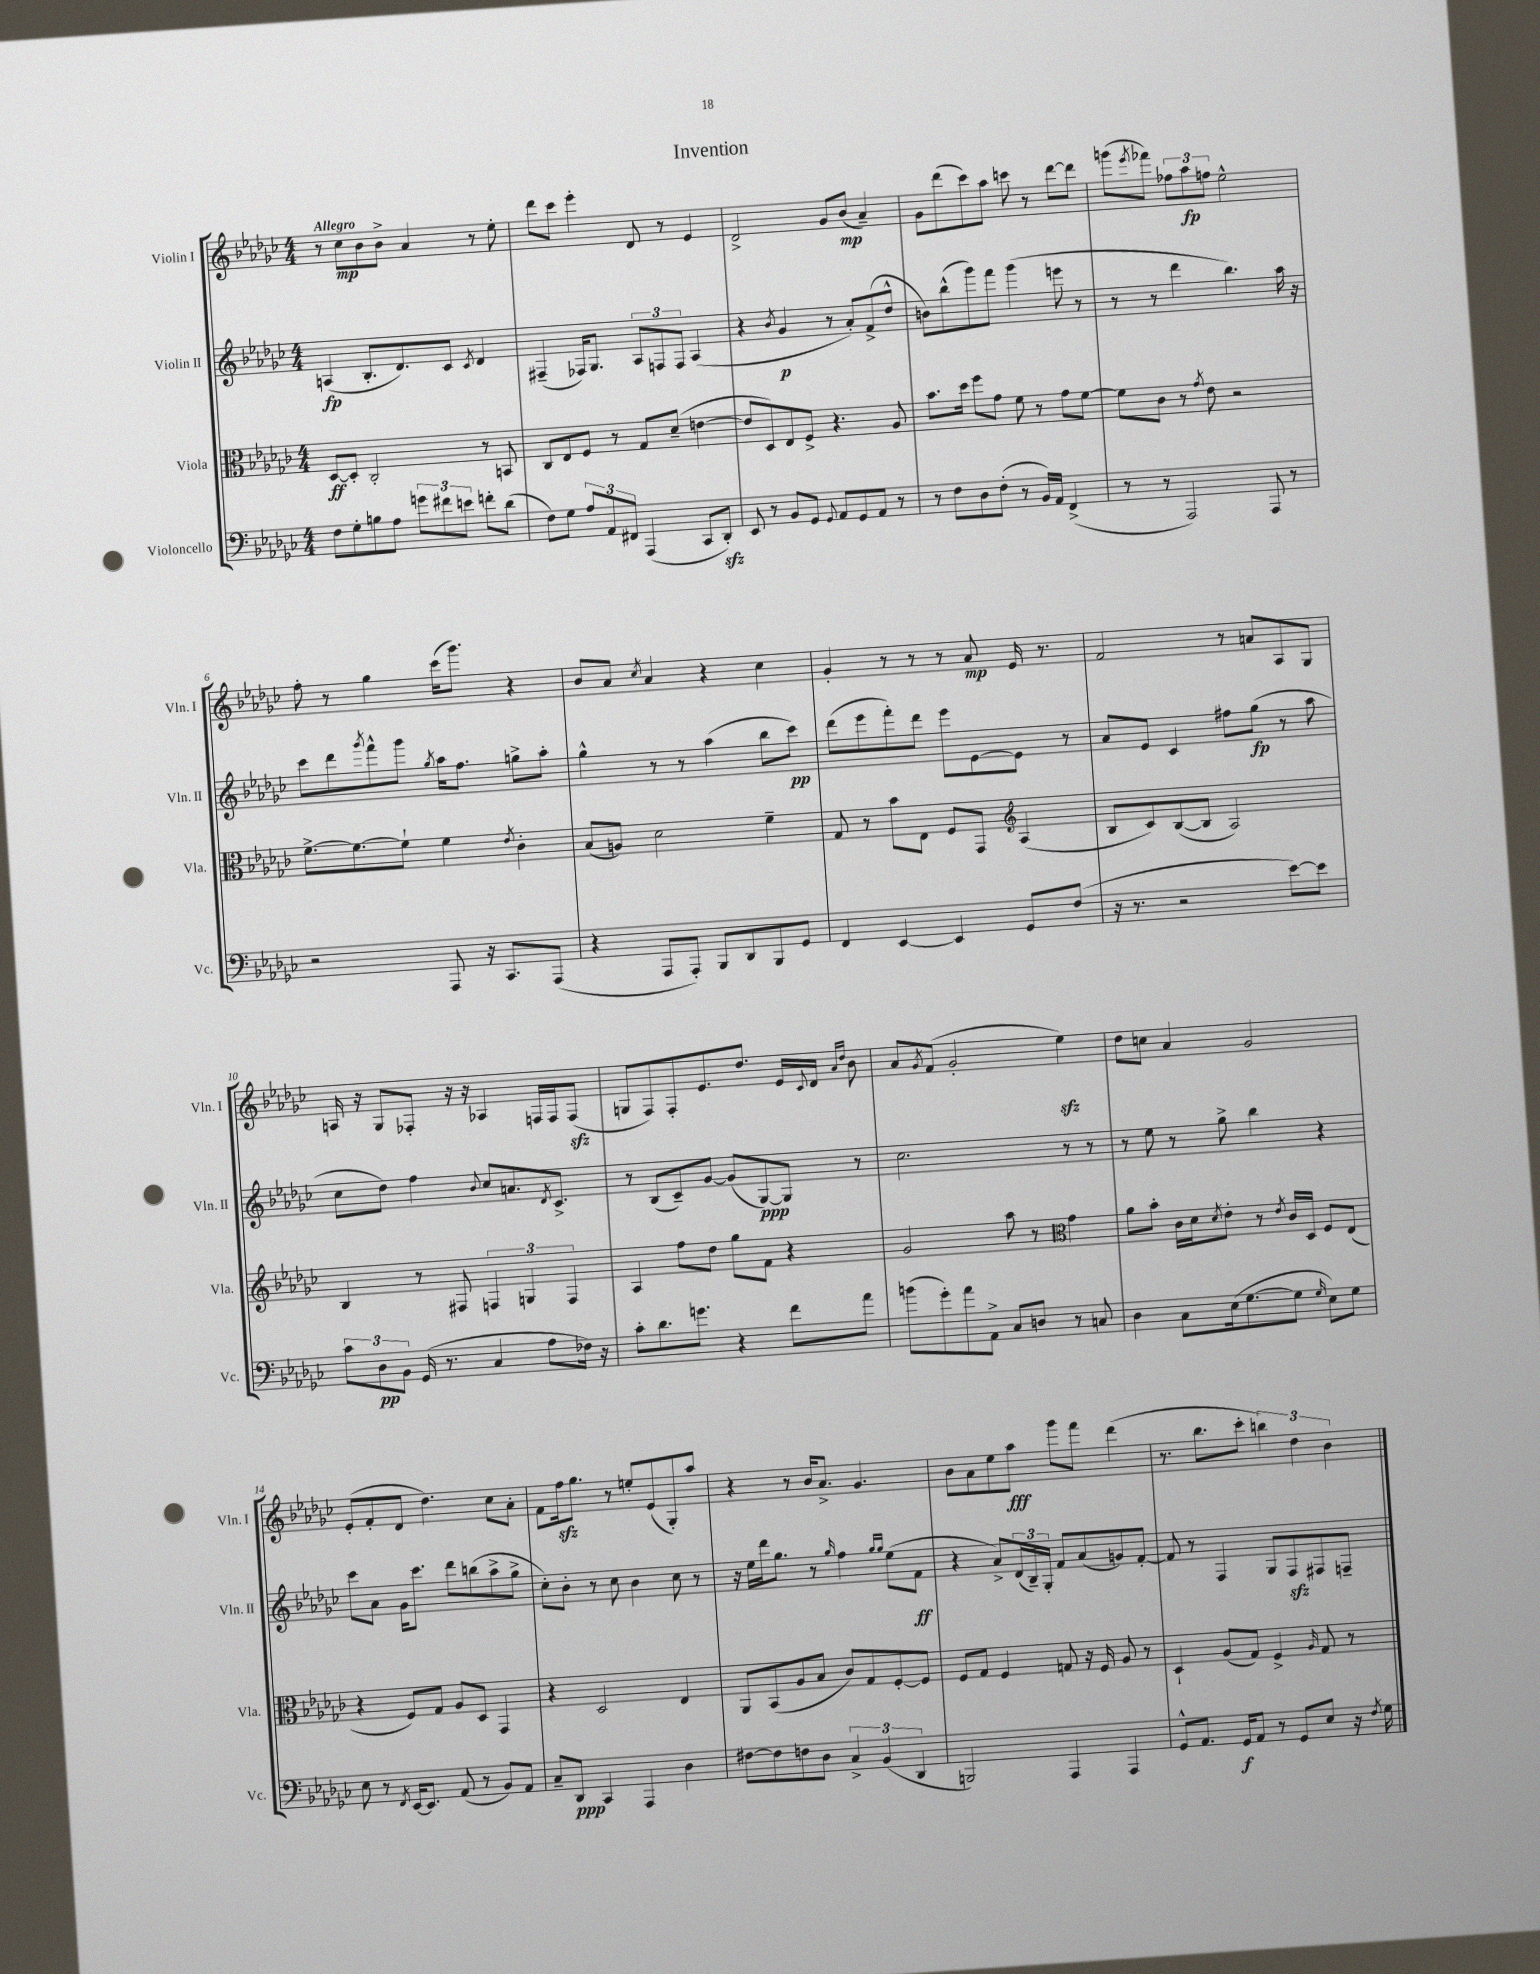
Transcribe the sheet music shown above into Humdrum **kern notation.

**kern	**dynam	**kern	**dynam	**kern	**dynam	**kern	**dynam
*part4	*part4	*part3	*part3	*part2	*part2	*part1	*part1
*staff4	*staff4	*staff3	*staff3	*staff2	*staff2	*staff1	*staff1
*I"Violoncello	*	*I"Viola	*	*I"Violin II	*	*I"Violin I	*
*I'Vc.	*	*I'Vla.	*	*I'Vln. II	*	*I'Vln. I	*
*clefF4	*	*clefC3	*	*clefG2	*	*clefG2	*
*k[b-e-a-d-g-c-]	*	*k[b-e-a-d-g-c-]	*	*k[b-e-a-d-g-c-]	*	*k[b-e-a-d-g-c-]	*
*M4/4	*	*M4/4	*	*M4/4	*	*M4/4	*
=1	=1	=1	=1	=1	=1	=1	=1
!	!	!	!	!	!	!LO:TX:a:B:t=Allegro	!
8F\L	.	[8D-/L	ff	(4An/	fp	8r	.
8G-'\	.	8D-'/J]	.	.	.	8cc-\L	mp
8Bn\	.	2C-'/	.	8.B-'/L	.	8b-\	.
8A-\J	.	.	.	.	.	8b-^\J	.
.	.	.	.	8.d-/)	.	.	.
12gn\L	.	.	.	.	.	4a-/	.
12f#X\	.	.	.	.	.	.	.
.	.	.	.	8c-/J	.	.	.
12en\J	.	.	.	.	.	.	.
.	.	.	.	8qc-/	.	.	.
8fn'\L	.	8r	.	4d-/	.	8r	.
(8d-\J	.	8BBn/	.	.	.	8ee-'\	.
=2	=2	=2	=2	=2	=2	=2	=2
8F\L)	.	8C-/L	.	(4F#X~/	.	8ddd-\L	.
8G-\J	.	8E-/	.	.	.	8ccc-\J	.
12A-/L	.	8F/J	.	16F-X/KL)	.	4eee-'\	.
.	.	.	.	8.G-/J	.	.	.
12AA-/	.	.	.	.	.	.	.
.	.	8r	.	.	.	.	.
12FF#X/J	.	.	.	.	.	.	.
(4AAA-/	.	8G-/L	.	12A-/L	.	8d-/	.
.	.	.	.	12Fn/	.	.	.
.	.	(8d-~/J	.	.	.	8r	.
.	.	.	.	12F/J	.	.	.
8CC-/L	.	[4en\	.	(4A-/	.	4e-/	.
8DD-zz'/J)	.	.	.	.	.	.	.
=3	=3	=3	=3	=3	=3	=3	=3
8EE-/	.	8e/L]	.	4r	.	2d-^/	.
8r	.	8D-/)	.	.	.	.	.
.	.	.	.	8qb-/	.	.	.
8BB-/L	.	8E-/	.	4g-/	p	.	.
8GG-/J	.	8F^/J	.	.	.	.	.
8qqGG-/	.	.	.	.	.	.	.
8AA-/L	.	4.r	.	8r	.	8g-/L	.
8GG-/	.	.	.	8a-'/L)	.	(8b-/J	mp
8AA-/J	.	.	.	(8f^/	.	4a-~/)	.
8r	.	8A-/	.	8dd-^^/J	.	.	.
=4	=4	=4	=4	=4	=4	=4	=4
8r	.	8.b-\L	.	8bn\L)	.	8g-\L	.
8F\L	.	.	.	(8bb-^^\	.	(8ddd-\	.
.	.	16dd-\Jk	.	.	.	.	.
8D-\	.	8ff\L	.	8ggg-\)	.	8ccc-\)	.
(8F'\J	.	8g-\J	.	8fff\J	.	8aa-\J	.
8r	.	8f\	.	(4ggg-\	.	8cccn\	.
16BB-/LL)	.	8r	.	.	.	8r	.
16AA-/JJ	.	.	.	.	.	.	.
(4FF^/	.	8g-\L	.	8eeen\	.	[8ddd-\L	.
.	.	[8f\J	.	8r	.	8ddd-\J]	.
=5	=5	=5	=5	=5	=5	=5	=5
8r	.	8f\L]	.	8r	.	(8gggn\L	.
.	.	.	.	.	.	8qeee-/	.
8r	.	8c-\J	.	8r	.	8fff-X\J)	.
2AAA-/)	.	8r	.	4ddd-\	.	12ff-X\L	.
.	.	.	.	.	.	12aa-\	fp
.	.	8qg-/	.	.	.	.	.
.	.	8e-\	.	.	.	.	.
.	.	.	.	.	.	12ffn\J	.
.	.	2r	.	4.bb-\)	.	2ee-^^\	.
8AAA-/	.	.	.	.	.	.	.
8r	.	.	.	16aa-\	.	.	.
.	.	.	.	16r	.	.	.
!!LO:LB:g=z
=6	=6	=6	=6	=6	=6	=6	=6
2r	.	[8.f^\L	.	8ccc-\L	.	8ff'\	.
.	.	.	.	8ddd-\	.	8r	.
.	.	8.f\_	.	.	.	.	.
.	.	.	.	8qggg-/	.	.	.
.	.	.	.	8fff^^\	.	4gg-\	.
.	.	8f`\J]	.	8ggg-\J	.	.	.
.	.	.	.	8qgg-/	.	.	.
8AAA-/	.	4f\	.	16aa-\KL	.	(16ccc-\KL	.
.	.	.	.	8.ff\J	.	8.ggg-\J)	.
16r	.	.	.	.	.	.	.
8.CC-/L	.	.	.	.	.	.	.
.	.	8qe-/	.	.	.	.	.
.	.	4c-'\	.	8ggn^\L	.	4r	.
(8AAA-/J	.	.	.	8aa-'\J	.	.	.
=7	=7	=7	=7	=7	=7	=7	=7
4r	.	(8B-/L	.	4gg-^^\	.	8b-/L	.
.	.	8An/J)	.	.	.	8a-/J	.
.	.	.	.	.	.	8qcc-/	.
8AAA-/L	.	2d-\	.	8r	.	4a-/	.
8AAA-'/J)	.	.	.	8r	.	.	.
8BBB-/L	.	.	.	(4aa-\	.	4r	.
8DD-/	.	.	.	.	.	.	.
8BBB-/	.	4f~\	.	8bb-\L	.	4cc-\	.
8GG-/J	.	.	.	8ccc-\J)	pp	.	.
=8	=8	=8	=8	=8	=8	=8	=8
4FF/	.	8G-/	.	(8ddd-\L	.	4g-'/	.
.	.	8r	.	8eee-\	.	.	.
[4EE-/	.	8b-\L	.	8fff'\)	.	8r	.
.	.	8E-\J	.	8ddd-\J	.	8r	.
4EE-/]	.	8F/L	.	8eee-\L	.	8r	.
.	.	8GG-/J	.	[8e-\	.	8a-/	mp
*	*	*clefG2	*	*	*	*	*
8GG-/L	.	(4A-/	.	8e-\J]	.	16e-/	.
.	.	.	.	.	.	8.r	.
(8F/J	.	.	.	8r	.	.	.
=9	=9	=9	=9	=9	=9	=9	=9
16r	.	8B-/L	.	8a-/L	.	2f/	.
8.r	.	.	.	.	.	.	.
.	.	8c-/)	.	8e-/J	.	.	.
2r	.	([8B-/	.	4c-/	.	.	.
.	.	8B-/J]	.	.	.	.	.
.	.	2A-/)	.	8ff#X\L	.	8r	.
.	.	.	.	(8gg-\J	fp	8an/L	.
[8e-\L)	.	.	.	8r	.	8A-/	.
8e-\J]	.	.	.	8aa-\	.	8G-/J	.
!!LO:LB:g=z
=10	=10	=10	=10	=10	=10	=10	=10
12c-\L	.	4B-/	.	8cc-\L	.	16An/	.
.	.	.	.	.	.	16r	.
12D-\	pp	.	.	.	.	.	.
.	.	.	.	8dd-\J)	.	8G-/L	.
12BB-\J	.	.	.	.	.	.	.
(16GG-/	.	8r	.	4ff\	.	8F-X'/J	.
8.r	.	.	.	.	.	.	.
.	.	8F#X/	.	.	.	16r	.
.	.	.	.	.	.	16r	.
.	.	.	.	8qqb-/	.	.	.
4C-/	.	6Fn/	.	8cc-/L	.	4A-X/	.
.	.	.	.	8.an/	.	.	.
.	.	6Gn/	.	.	.	.	.
8A-\L	.	.	.	.	.	16Fn/LL	.
.	.	.	.	8qd-/	.	.	.
.	.	.	.	8.c-^/J	.	16F/J	.
.	.	6F/	.	.	.	.	.
16F-X\Jk)	.	.	.	.	.	(8Fzz/J	.
16r	.	.	.	.	.	.	.
=11	=11	=11	=11	=11	=11	=11	=11
8c-'\L	.	4A-/	.	8r	.	8Gn/L	.
8.d-\	.	.	.	(8B-/L	.	8F/)	.
.	.	8ff\L	.	8c-~/)	.	8F'/	.
8.gn\J	.	.	.	.	.	.	.
.	.	8dd-\J	.	[8g-/J	.	8.e-/	.
4r	.	8gg-\L	.	(8g-/L]	.	.	.
.	.	.	.	.	.	8.dd-/J	.
.	.	8f\J	.	[8G-/)	ppp	.	.
8f\L	.	4r	.	8G-/J]	.	16e-/LL	.
.	.	.	.	.	.	8qqc-/	.
.	.	.	.	.	.	16d-/JJ	.
.	.	.	.	.	.	16qqa-/LL	.
.	.	.	.	.	.	16qqdd-/JJ	.
8a-\J	.	.	.	8r	.	8b-\	.
=12	=12	=12	=12	=12	=12	=12	=12
(8bn\L	.	2g-/	.	2.cc-\	.	8a-/L	.
.	.	.	.	.	.	8qg-/	.
8g-'\)	.	.	.	.	.	(8f/J	.
8a-\	.	.	.	.	.	2g-'/	.
8AA-^\J	.	.	.	.	.	.	.
8C-/L	.	8aa-\	.	.	.	.	.
8Dn/J	.	8r	.	.	.	.	.
*	*	*clefC3	*	*	*	*	*
8r	.	4g-\	.	8r	.	4ee-zz\)	.
8Cn/	.	.	.	8r	.	.	.
=13	=13	=13	=13	=13	=13	=13	=13
4D-\	.	8a-\L	.	8r	.	8dd-\L	.
.	.	8b-'\J	.	8ee-\	.	8ccn\J	.
8C-\L	.	16c-\LL	.	8r	.	4a-/	.
.	.	16d-\J	.	.	.	.	.
.	.	8qd-/	.	.	.	.	.
(16E-\k	.	8e-'\J	.	8gg-^\	.	.	.
[8.G-\	.	.	.	.	.	.	.
.	.	8r	.	4bb-\	.	2g-/	.
.	.	8qe-/	.	.	.	.	.
8G-\J]	.	16c-/LL	.	.	.	.	.
.	.	16D-/JJ	.	.	.	.	.
16qqG-/	.	.	.	.	.	.	.
8E-\L)	.	8F/L	.	4r	.	.	.
8G-\J	.	(8E-/J	.	.	.	.	.
!!LO:LB:g=z
=14	=14	=14	=14	=14	=14	=14	=14
8E-\	.	4r	.	8ccc-\L	.	(8e-'/L	.
8r	.	.	.	8a-\J	.	8f'/	.
8qFF/	.	.	.	.	.	.	.
[16EE-/KL	.	8F/L)	.	16g-\KL	.	8d-/J	.
8.EE-/J]	.	.	.	8.ccc-\J	.	.	.
.	.	8G-/J	.	.	.	4.dd-\)	.
(8AA-/	.	8A-/L	.	8ddd-\L	.	.	.
8r	.	8D-/J	.	(8bbn\	.	.	.
8BB-/L)	.	4GG-/	.	8aa-^\	.	8cc-\L	.
8AA-/J	.	.	.	8gg-^\J	.	8a-'\J	.
=15	=15	=15	=15	=15	=15	=15	=15
8C-~/L	.	4r	.	8cc-'\L)	.	8f\L	.
8DD-/J	ppp	.	.	8b-'\J	.	16ffzz\k	.
.	.	.	.	.	.	8.gg-\J	.
4CC-/	.	2D-/	.	8r	.	.	.
.	.	.	.	8cc-\	.	8r	.
4AAA-/	.	.	.	4b-\	.	8een'/L	.
.	.	.	.	.	.	(8e-/	.
4D-\	.	4E-/	.	8cc-\	.	8G-'/)	.
.	.	.	.	8r	.	8aa-/J	.
=16	=16	=16	=16	=16	=16	=16	=16
[8F#X\L	.	8AA-/L	.	16r	.	4r	.
.	.	.	.	16ee-\LL	.	.	.
8F#\]	.	(8BB-/	.	16ddd-\J	.	.	.
.	.	.	.	8.gg-\J	.	.	.
8Fn\	.	8A-/	.	.	.	8r	.
8D-\J	.	8B-/J	.	8r	.	16b-/KL	.
.	.	.	.	.	.	8.a-^/J	.
.	.	.	.	16qqgg-/	.	.	.
6C-^/	.	8c-/L)	.	4ff\	.	.	.
.	.	8G-/	.	.	.	4.g-/	.
(6BB-/	.	.	.	.	.	.	.
.	.	.	.	16qqgg-/LL	.	.	.
.	.	.	.	16qqgg-/JJ	.	.	.
.	.	[8F'/	.	(8ee-\L	.	.	.
6DD-/	.	.	.	.	.	.	.
.	.	8F/J]	.	8f\J	ff	.	.
=17	=17	=17	=17	=17	=17	=17	=17
2BBBn/)	.	8F/L	.	4r	.	8b-\L	.
.	.	8G-/J	.	.	.	8a-\	.
.	.	4F/	.	8a-^/L)	.	8ee-\	.
.	.	.	.	(24d-/L	.	8aa-\J	fff
.	.	.	.	24B-~/)	.	.	.
.	.	.	.	24G-'/JJ	.	.	.
4AAA-/	.	8Gn/	.	8f/L	.	8ggg-\L	.
.	.	16r	.	(8a-/	.	8fff\J	.
.	.	16F/	.	.	.	.	.
4AAA-/	.	8A-/	.	8gn/)	.	(4ddd-\	.
.	.	8r	.	[8f'/J	.	.	.
=18	=18	=18	=18	=18	=18	=18	=18
8GG-^^/L	.	4D-`/	.	8f/]	.	8.r	.
8.AA-/J	.	.	.	8r	.	.	.
.	.	.	.	.	.	8.bb-\L	.
.	.	(8A-/L	.	4F/	.	.	.
16GG-/KL	f	.	.	.	.	.	.
8AA-/J	.	8G-/J)	.	.	.	8ccc-'\J	.
8r	.	4F^/	.	8G-/L	.	6bbn\)	.
8GG-/L	.	.	.	8Fzz/	.	.	.
.	.	.	.	.	.	6dd-\	.
.	.	16qqA-/	.	.	.	.	.
8E-/J	.	8G-/	.	8F#X/	.	.	.
.	.	.	.	.	.	6b-\	.
16r	.	8r	.	8Fn~/J	.	.	.
8qF/	.	.	.	.	.	.	.
16G-\	.	.	.	.	.	.	.
==	==	==	==	==	==	==	==
*-	*-	*-	*-	*-	*-	*-	*-
